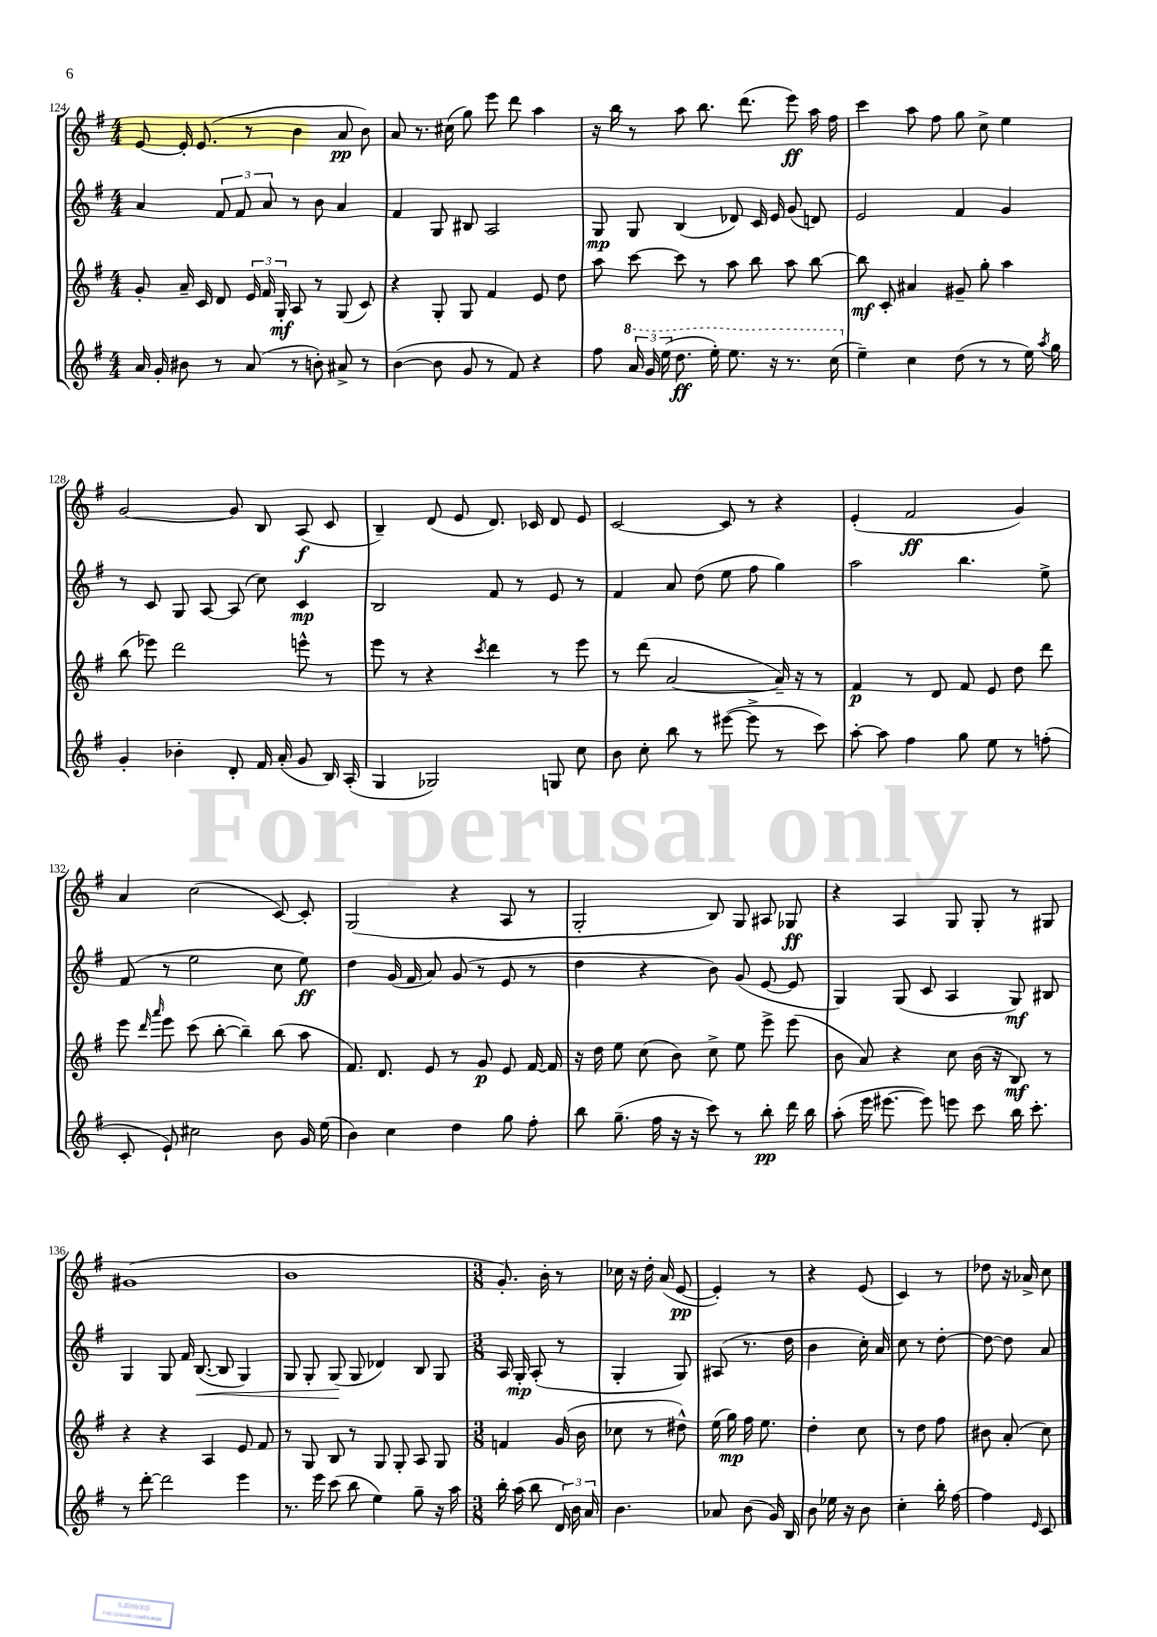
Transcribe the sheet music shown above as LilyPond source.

<<
\new StaffGroup <<
\new Staff = "s0" {
    \clef treble \key g \major \numericTimeSignature \time 4/4
    \autoBeamOff e'8~ e'16-. e'8.( r8 b'4 a'8\pp b'8) |
    a'8 r8. cis''16( g''8) e'''8 d'''8 a''4 |
    r16 b''16 r8 a''8 b''8. d'''8.( e'''8\ff) a''16 fis''16 |
    c'''4 a''8 fis''8 g''8 c''8-> e''4 |
    g'2~ g'8 b8 a8\f( c'8 |
    b4--) d'8( e'8 d'8.) ces'16 d'8 e'8 |
    c'2~ c'8 r8 r4 |
    e'4-.( fis'2\ff g'4) |
    a'4 c''2( c'8~) c'8-. |
    g2( r4 a8 r8 |
    g2-. b8) g8 ais8 ges8\ff |
    r4 a4 g8 g8-. r8 gis8 |
    gis'1( |
    b'1 |
    \numericTimeSignature \time 3/8 g'8.-.) b'16-. r8 |
    ces''16 r16 d''16-. a'16( e'8~\pp |
    e'4-.) r8 |
    r4 e'8( |
    c'4) r8 |
    des''8 r16 aes'16-> c''8 \bar "|." |
}
\new Staff = "s1" {
    \clef treble \key g \major \numericTimeSignature \time 4/4
    \autoBeamOff a'4 \tuplet 3/2 { fis'8 fis'8 a'8 } r8 b'8 a'4 |
    fis'4 g8 bis8 a2 |
    g8\mp g8 b4( des'8) c'16 e'16 g'8( d'8) |
    e'2 fis'4 g'4 |
    r8 c'8 g8 a8~ a8( c''8) c'4\mp |
    b2 fis'8 r8 e'8 r8 |
    fis'4 a'8 d''8( e''8 fis''8 g''4) |
    a''2 b''4. e''8-> |
    fis'8( r8 e''2 c''8 e''8\ff) |
    d''4 g'16( fis'16 a'8) g'8( r8 e'8 r8 |
    d''4 r4 b'8) g'8( e'8~ e'8 |
    g4) g8( c'8 a4 g8\mf) bis8 |
    g4 g8 fis'16 b8.~\<( b8 g4) |
    g8 g8-. g8\!( g8 des'4) b8 g8 |
    \numericTimeSignature \time 3/8 a16 g16-.\mp a8-.( r8 |
    g4-. g8) |
    ais8( r8. d''16 |
    b'4 c''16-.) a'16 |
    c''8 r8 d''8~-. |
    d''8~ d''8 a'8 \bar "|." |
}
\new Staff = "s2" {
    \clef treble \key g \major \numericTimeSignature \time 4/4
    \autoBeamOff g'8-. a'16-- c'16 d'8 \tuplet 3/2 { e'16 fis'16 g16-.\mf } a8 r8 g8( c'8) |
    r4 g8-. g8 fis'4 e'8 d''8 |
    a''8 c'''8~ c'''8 r8 a''8 b''8 a''8 b''8~ |
    b''8\mf c'8-. ais'4 gis'8-- g''8-. a''4 |
    b''8( ees'''8) d'''2 e'''8-^ r8 |
    e'''8 r8 r4 \acciaccatura { c'''8 } d'''4 r8 e'''8 |
    r8 d'''8( a'2~ a'16--) r16 r8 |
    fis'4\p r8 d'8 fis'8 e'8 d''8 d'''8 |
    e'''8 \grace { d'''16 a'''16 } e'''8 c'''8( b''8~-. b''4--) b''8( a''8 |
    fis'8.) d'8. e'8 r8 g'8\p e'8 fis'16~ fis'16 |
    r16 d''16 e''8 c''8( b'8) c''8-> e''8 e'''8-> e'''8( |
    b'8 a'8) r4 c''8 b'16( r16 b8\mf) r8 |
    r4 r4 a4 e'8 fis'8 |
    r8 g8 b8 r8 g8 g8-. a8 g8 |
    \numericTimeSignature \time 3/8 f'4 g'16( b'16 |
    ces''8 r8 dis''8-^) |
    e''16( g''16\mp) fis''16 e''8. |
    d''4-. c''8 |
    r8 d''8 fis''8 |
    bis'8 a'8-.( c''8) \bar "|." |
}
\new Staff = "s3" {
    \clef treble \key g \major \numericTimeSignature \time 4/4
    \autoBeamOff a'16 g'16-. bis'8 r8 a'8( r8 b'8-.) ais'8-> r8 |
    b'4~( b'8 g'8 r8 fis'8) r4 |
    fis''8 \tuplet 3/2 { \ottava #1 a''16 g''16 e'''16( } d'''8.\ff e'''16-.) e'''8. r16 r8. c'''16( \ottava #0 |
    e''4--) c''4 d''8( r8 r8 e''16) \acciaccatura { a''8 } g''16 |
    g'4-. bes'4-. d'8-. fis'16 a'16-.( g'8 b16) a16-.( |
    g4 ges2) g8 c''8 |
    b'8 c''8-. b''8 r8 eis'''8~( eis'''8-> r8 c'''8) |
    a''8~-. a''8 fis''4 g''8 e''8 r8 f''8-.( |
    c'8-. e'8-!) cis''2 b'8 g'16 e''16( |
    b'4) c''4 d''4 g''8 fis''8-. |
    b''8 g''8.--( fis''16 r16 r16 c'''8) r8 b''8-.\pp d'''16 b''16 |
    a''8-.( e'''16 eis'''8.~ eis'''8) e'''8 c'''8 b''16 c'''8.-. |
    r8 d'''8~-. d'''2 e'''4 |
    r8. e'''16 c'''8( b''8 e''4) g''8-- r16 a''16 |
    \numericTimeSignature \time 3/8 b''16-. a''16( b''8 \tuplet 3/2 { d'16) b'16 a'16 } |
    b'4. |
    aes'8 b'8( g'16) b16 |
    b'8 ees''16 r16 b'8 |
    c''4-. b''16-. fis''16~ |
    fis''4 \grace { e'16 } c'8 \bar "|." |
}
>>
>>
\layout { \context { \Score currentBarNumber = #124 } }
